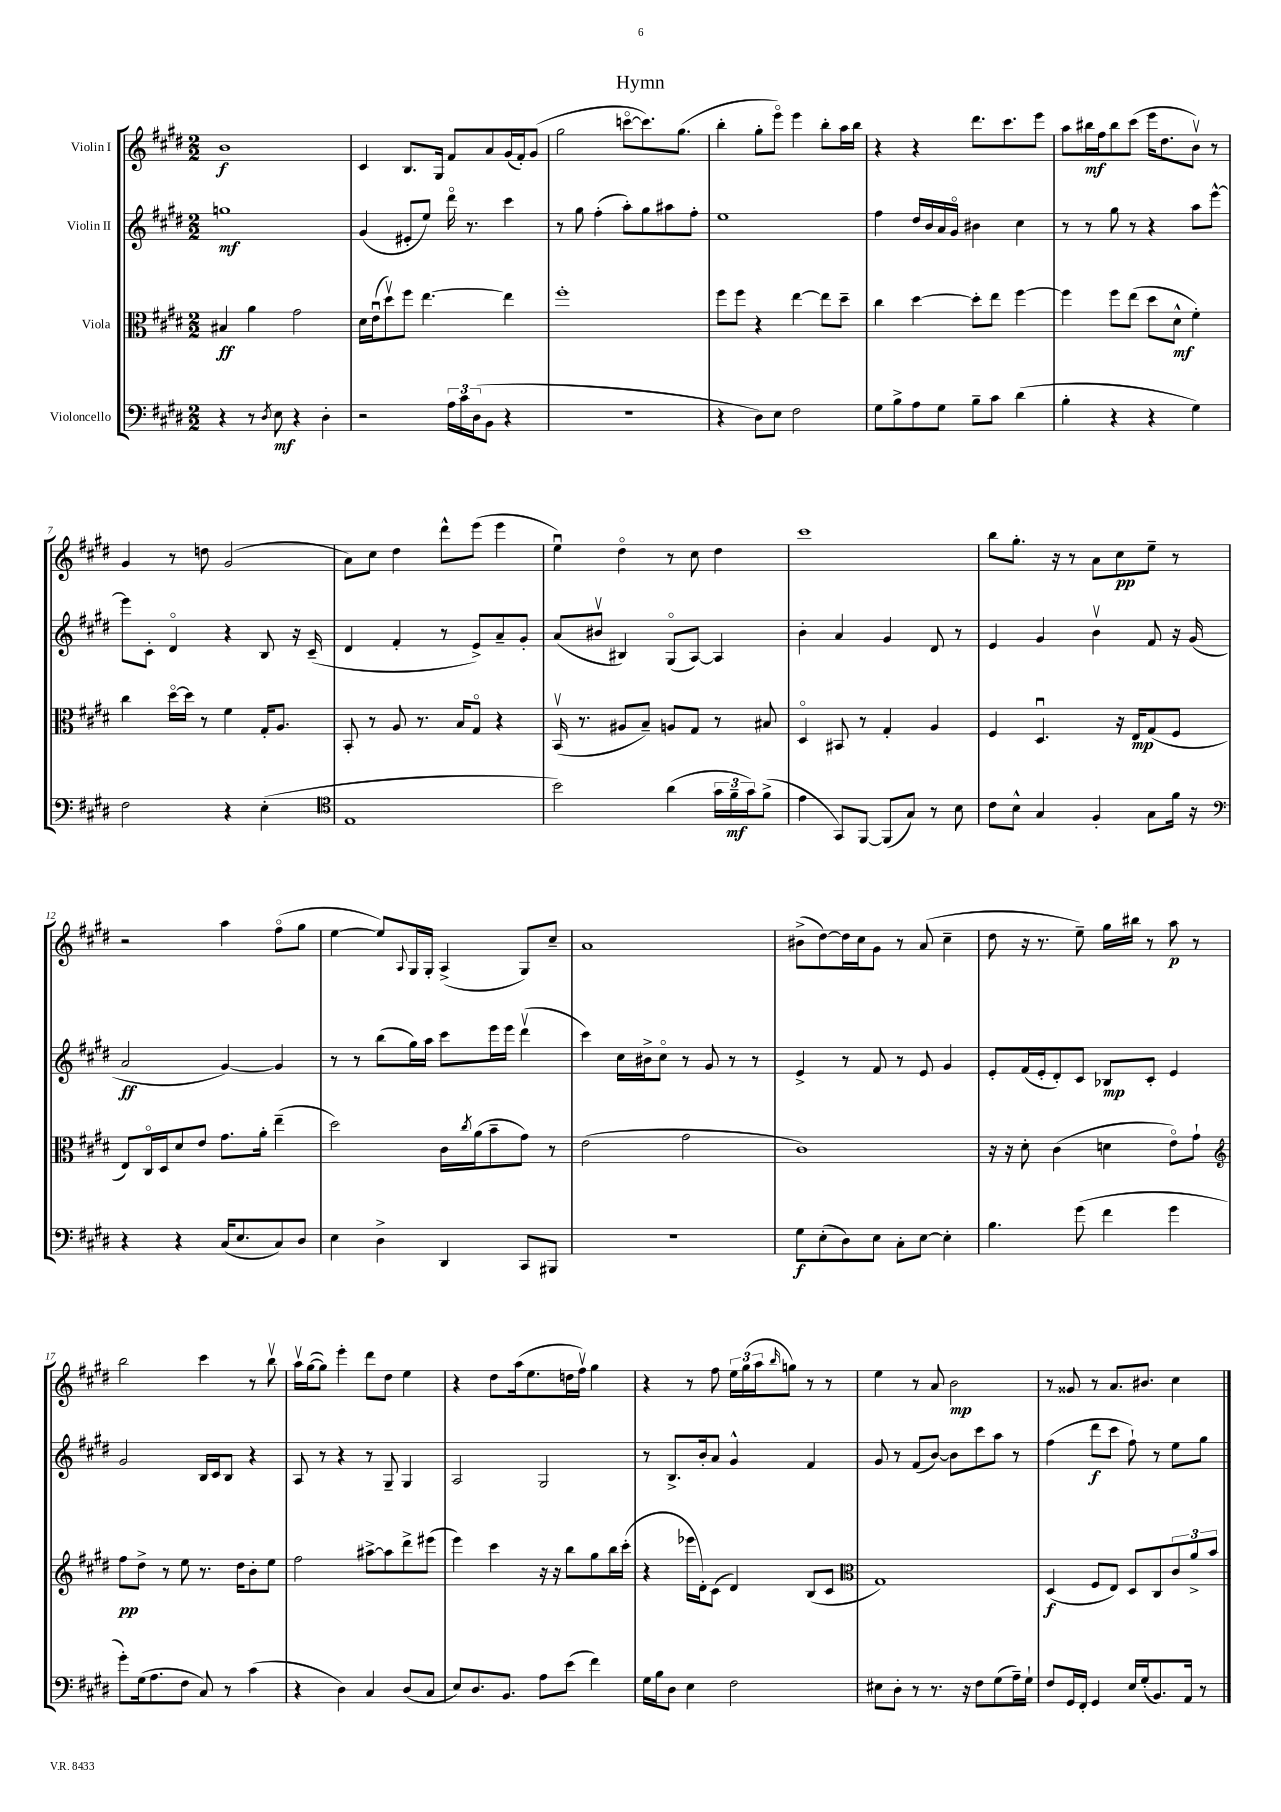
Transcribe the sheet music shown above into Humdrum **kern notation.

**kern	**dynam	**kern	**dynam	**kern	**dynam	**kern	**dynam
*part4	*part4	*part3	*part3	*part2	*part2	*part1	*part1
*staff4	*staff4	*staff3	*staff3	*staff2	*staff2	*staff1	*staff1
*I"Violoncello	*	*I"Viola	*	*I"Violin II	*	*I"Violin I	*
*clefF4	*	*clefC3	*	*clefG2	*	*clefG2	*
*k[f#c#g#d#]	*	*k[f#c#g#d#]	*	*k[f#c#g#d#]	*	*k[f#c#g#d#]	*
*M2/2	*	*M2/2	*	*M2/2	*	*M2/2	*
=1	=1	=1	=1	=1	=1	=1	=1
4r	.	4B#X/	ff	1ggn	mf	1b	f
8r	.	4a\	.	.	.	.	.
8qD#/	.	.	.	.	.	.	.
8E\	mf	.	.	.	.	.	.
4r	.	2g#\	.	.	.	.	.
4D#'\	.	.	.	.	.	.	.
=2	=2	=2	=2	=2	=2	=2	=2
2r	.	16d#\LL	.	(4g#/	.	4c#/	.
.	.	(16eu\J	.	.	.	.	.
.	.	8dd#v\)	.	.	.	.	.
.	.	8ff#\J	.	8e#X'/L	.	8.B/L	.
.	.	[4.ee\	.	8ee/J)	.	.	.
.	.	.	.	.	.	16G#/Jk	.
24A\LL	.	.	.	16ddd#\	.	8f#/L	.
24c#\	.	.	.	.	.	.	.
.	.	.	.	8.r	.	.	.
(24D#\J	.	.	.	.	.	.	.
8BB\J	.	.	.	.	.	8a/	.
4r	.	4ee\]	.	4ccc#\	.	(16g#/L	.
.	.	.	.	.	.	16f#'/J)	.
.	.	.	.	.	.	(8g#/J	.
=3	=3	=3	=3	=3	=3	=3	=3
1r	.	1ff#'	.	8r	.	2gg#\	.
.	.	.	.	8gg#\	.	.	.
.	.	.	.	(4ff#'\	.	.	.
.	.	.	.	8aa'\L)	.	[8cccn\L	.
.	.	.	.	8gg#\	.	8.ccc\])	.
.	.	.	.	8aa#X\	.	.	.
.	.	.	.	.	.	(8.gg#\J	.
.	.	.	.	8ff#'\J	.	.	.
=4	=4	=4	=4	=4	=4	=4	=4
4r	.	8ff#\L	.	1ee	.	4bb'\	.
.	.	8ff#\J	.	.	.	.	.
8D#\L)	.	4r	.	.	.	8gg#'\L	.
8E\J	.	.	.	.	.	8eee\J)	.
2F#\	.	[4ee\	.	.	.	4eee\	.
.	.	8ee\L]	.	.	.	8bb'\L	.
.	.	8dd#~\J	.	.	.	16aa\L	.
.	.	.	.	.	.	16bb\JJ	.
=5	=5	=5	=5	=5	=5	=5	=5
8G#\L	.	4cc#\	.	4ff#\	.	4r	.
8B^\	.	.	.	.	.	.	.
8A\	.	[4dd#\	.	16dd#/LL	.	4r	.
.	.	.	.	16b/	.	.	.
8G#\J	.	.	.	16a/	.	.	.
.	.	.	.	16g#/JJ	.	.	.
8B~\L	.	8dd#'\L]	.	4b#X\	.	8.ddd#\L	.
8c#\J	.	8ee\J	.	.	.	.	.
.	.	.	.	.	.	8.ccc#\	.
(4d#\	.	[4ff#\	.	4cc#\	.	.	.
.	.	.	.	.	.	8eee\J	.
=6	=6	=6	=6	=6	=6	=6	=6
4B'\	.	4ff#\]	.	8r	.	8aa\L	.
.	.	.	.	8r	.	16bb#X\L	mf
.	.	.	.	.	.	16ff#\J	.
4r	.	8ff#\L	.	8gg#\	.	8bb#\	.
.	.	(8ee\J	.	8r	.	(8ccc#\J	.
4r	.	8dd#\L	.	4r	.	16eee\KL	.
.	.	.	.	.	.	8.dd#\	.
.	.	8d#^^\J	mf	.	.	.	.
4G#\)	.	4f#'\)	.	8aa\L	.	8bv\J)	.
.	.	.	.	[8eee^^\J	.	8r	.
!!LO:LB:g=z
=7	=7	=7	=7	=7	=7	=7	=7
2F#\	.	4cc#\	.	8eee\L]	.	4g#/	.
.	.	.	.	8c#'\J	.	.	.
.	.	[16dd#\LL	.	4d#/	.	8r	.
.	.	16dd#\JJ]	.	.	.	.	.
.	.	8r	.	.	.	8ddn\	.
4r	.	4f#\	.	4r	.	(2g#/	.
(4E'\	.	16G#'/KL	.	8B/	.	.	.
.	.	8.A/J	.	.	.	.	.
.	.	.	.	16r	.	.	.
.	.	.	.	(16c#~/	.	.	.
=8	=8	=8	=8	=8	=8	=8	=8
*clefC4	*	*	*	*	*	*	*
1E	.	8BB'/	.	4d#/	.	8a\L)	.
.	.	8r	.	.	.	8cc#\J	.
.	.	8A/	.	4f#'/	.	4dd#\	.
.	.	8.r	.	.	.	.	.
.	.	.	.	8r	.	8ddd#^^\L	.
.	.	16B/KL	.	.	.	.	.
.	.	8G#/J	.	8e^/L)	.	(8eee\J	.
.	.	4r	.	8a~/	.	4eee\	.
.	.	.	.	8g#'/J	.	.	.
=9	=9	=9	=9	=9	=9	=9	=9
2b\)	.	(16BBv/	.	(8a/L	.	4eeu\)	.
.	.	8.r	.	.	.	.	.
.	.	.	.	8b#Xv/J	.	.	.
.	.	8A#X/L	.	4B#X/)	.	4dd#\	.
.	.	8B~/J)	.	.	.	.	.
(4a\	.	8An/L	.	(8G#/L	.	8r	.
.	.	8G#/J	.	[8A/J)	.	8cc#\	.
24g#\LL	.	8r	.	4A/]	.	4dd#\	.
24f#~\	mf	.	.	.	.	.	.
24g#\J)	.	.	.	.	.	.	.
(8f#^\J	.	8B#X/	.	.	.	.	.
=10	=10	=10	=10	=10	=10	=10	=10
4e\	.	4D#/	.	4b'\	.	1ccc#	.
8GG#/L)	.	8BB#X/	.	4a/	.	.	.
[8FF#/J	.	8r	.	.	.	.	.
(8FF#/L]	.	4G#'/	.	4g#/	.	.	.
8G#/J)	.	.	.	.	.	.	.
8r	.	4A/	.	8d#/	.	.	.
8B\	.	.	.	8r	.	.	.
=11	=11	=11	=11	=11	=11	=11	=11
8c#\L	.	4F#/	.	4e/	.	8bb\L	.
8B^^\J	.	.	.	.	.	8.gg#'\J	.
4G#/	.	4.D#u/	.	4g#/	.	.	.
.	.	.	.	.	.	16r	.
.	.	.	.	.	.	8r	.
4F#'/	.	.	.	4bv\	.	8a\L	.
.	.	16r	.	.	.	8cc#\	pp
.	.	16E/KL	mp	.	.	.	.
8G#\L	.	(8G#/	.	8f#/	.	8ee~\J	.
16f#\Jk	.	8F#/J	.	16r	.	8r	.
16r	.	.	.	(16g#/	.	.	.
!!LO:LB:g=z
=12	=12	=12	=12	=12	=12	=12	=12
*clefF4	*	*	*	*	*	*	*
4r	.	8E/L)	.	2a/	ff	2r	.
.	.	16C#/L	.	.	.	.	.
.	.	16D#/J	.	.	.	.	.
4r	.	8d#/	.	.	.	.	.
.	.	8e/J	.	.	.	.	.
(16C#/KL	.	8.g#\L	.	[4g#/)	.	4aa\	.
8.E/	.	.	.	.	.	.	.
.	.	16a'\Jk	.	.	.	.	.
8C#/)	.	(4ee~\	.	4g#/]	.	(8ff#\L	.
8D#/J	.	.	.	.	.	8gg#\J	.
=13	=13	=13	=13	=13	=13	=13	=13
4E\	.	2dd#\)	.	8r	.	[4ee\	.
.	.	.	.	8r	.	.	.
4D#^\	.	.	.	(8bb\L	.	8ee/L])	.
.	.	.	.	.	.	8qqA/	.
.	.	.	.	16gg#\L)	.	16G#/L	.
.	.	.	.	16aa\JJ	.	16G#'/JJ	.
4DD#/	.	16c#\LL	.	8ccc#\L	.	(4A^/	.
.	.	8qcc#/	.	.	.	.	.
.	.	(16a\J	.	.	.	.	.
.	.	8b~\	.	16eee\L	.	.	.
.	.	.	.	16eee\JJ	.	.	.
8CC#/L	.	8g#\J)	.	(4ddd#v\	.	8G#/L)	.
8BBB#X/J	.	8r	.	.	.	8cc#~/J	.
=14	=14	=14	=14	=14	=14	=14	=14
1r	.	(2e\	.	4ccc#\)	.	1a	.
.	.	.	.	16cc#\LL	.	.	.
.	.	.	.	16b#X^\J	.	.	.
.	.	.	.	8cc#\J	.	.	.
.	.	2g#\	.	8r	.	.	.
.	.	.	.	8g#/	.	.	.
.	.	.	.	8r	.	.	.
.	.	.	.	8r	.	.	.
=15	=15	=15	=15	=15	=15	=15	=15
8G#\L	f	1c#)	.	4e^/	.	(8b#X^\L	.
(8E'\	.	.	.	.	.	[8dd#\)	.
8D#\)	.	.	.	8r	.	16dd#\L]	.
.	.	.	.	.	.	16cc#\J	.
8E\J	.	.	.	8f#/	.	8g#\J	.
8C#'\L	.	.	.	8r	.	8r	.
[8E\J	.	.	.	8e/	.	(8a/	.
4E'\]	.	.	.	4g#/	.	4cc#~\	.
=16	=16	=16	=16	=16	=16	=16	=16
4.B\	.	16r	.	8e'/L	.	8dd#\	.
.	.	16r	.	.	.	.	.
.	.	8d#'\	.	(16f#/L	.	16r	.
.	.	.	.	16e'/J	.	8.r	.
.	.	(4c#\	.	8d#'/)	.	.	.
(8g#\	.	.	.	8c#/J	.	8ee~\)	.
4f#\	.	4dn\	.	8B-X/L	mp	16gg#\LL	.
.	.	.	.	.	.	16bb#X\JJ	.
.	.	.	.	8c#'/J	.	8r	.
4g#\	.	8e\L)	.	4e/	.	8aa\	p
.	.	8g#`\J	.	.	.	8r	.
!!LO:LB:g=z
=17	=17	=17	=17	=17	=17	=17	=17
*	*	*clefG2	*	*	*	*	*
8g#'\L)	.	8ff#\L	pp	2g#/	.	2bb\	.
(16G#\k	.	8dd#^\J	.	.	.	.	.
8.A\	.	.	.	.	.	.	.
.	.	8r	.	.	.	.	.
8F#\J	.	8ee\	.	.	.	.	.
8C#/)	.	8.r	.	16B/LL	.	4ccc#\	.
.	.	.	.	16c#/J	.	.	.
8r	.	.	.	8B/J	.	.	.
.	.	16dd#\KL	.	.	.	.	.
(4c#\	.	8b'\	.	4r	.	8r	.
.	.	8ee\J	.	.	.	8bbv\	.
=18	=18	=18	=18	=18	=18	=18	=18
4r	.	2ff#\	.	8A/	.	16aav\LL	.
.	.	.	.	.	.	([16gg#\J	.
.	.	.	.	8r	.	8gg#\J])	.
4D#\)	.	.	.	4r	.	4eee'\	.
4C#/	.	[8aa#X^\L	.	8r	.	8ddd#\L	.
.	.	8aa#\]	.	8G#~/	.	8dd#\J	.
(8D#/L	.	8ddd#^\	.	4G#/	.	4ee\	.
8C#/J	.	(8eee#X\J	.	.	.	.	.
=19	=19	=19	=19	=19	=19	=19	=19
8E/L)	.	4eee\)	.	2A/	.	4r	.
8.D#/	.	.	.	.	.	.	.
.	.	4ccc#\	.	.	.	8dd#\L	.
8.BB/J	.	.	.	.	.	.	.
.	.	.	.	.	.	(16aa\k	.
.	.	.	.	.	.	8.ee\	.
8A\L	.	16r	.	2G#/	.	.	.
.	.	16r	.	.	.	.	.
(8e\J	.	8bb\L	.	.	.	16ddn\L	.
.	.	.	.	.	.	16ff#v\JJ)	.
4f#\)	.	8gg#\	.	.	.	4gg#\	.
.	.	16bb\L	.	.	.	.	.
.	.	(16ccc#'\JJ	.	.	.	.	.
=20	=20	=20	=20	=20	=20	=20	=20
16G#\LL	.	4r	.	8r	.	4r	.
16B\J	.	.	.	.	.	.	.
8D#\J	.	.	.	8.B^/L	.	.	.
4E\	.	16eee-X\LL	.	.	.	8r	.
.	.	16d#'\J)	.	16b'/k	.	.	.
.	.	(8c#\J	.	8a/J	.	8ff#\	.
2F#\	.	4d#/)	.	4g#^^/	.	24ee\LL	.
.	.	.	.	.	.	(24gg#\	.
.	.	.	.	.	.	24aa\J	.
.	.	.	.	.	.	16qqbb/	.
.	.	.	.	.	.	8ggn\J)	.
.	.	(8B/L	.	4f#/	.	8r	.
.	.	8c#/J	.	.	.	8r	.
=21	=21	=21	=21	=21	=21	=21	=21
*	*	*clefC3	*	*	*	*	*
8E#X\L	.	1G#)	.	8g#/	.	4ee\	.
8D#'\J	.	.	.	8r	.	.	.
8r	.	.	.	(8f#/L	.	8r	.
8.r	.	.	.	[8b/J)	.	8a/	.
.	.	.	.	8b\L]	.	2b\	mp
16r	.	.	.	.	.	.	.
8F#\L	.	.	.	8ccc#\	.	.	.
(8G#\	.	.	.	8aa\J	.	.	.
16A~\L)	.	.	.	8r	.	.	.
16G#`\JJ	.	.	.	.	.	.	.
=22	=22	=22	=22	=22	=22	=22	=22
8F#/L	.	(4D#/	f	(4ff#\	.	8r	.
16GG#/L	.	.	.	.	.	8g##X/	.
16FF#'/JJ	.	.	.	.	.	.	.
4GG#/	.	8F#/L	.	8ddd#\L	f	8r	.
.	.	8E/J)	.	8ccc#\J	.	8.a/L	.
16E/LL	.	8D#/L	.	8ff#`\)	.	.	.
(16G#'/J	.	.	.	.	.	8.b#X/J	.
8.BB/)	.	8C#/	.	8r	.	.	.
.	.	12c#/	.	8ee\L	.	4cc#\	.
16AA/Jk	.	.	.	.	.	.	.
.	.	12a^/	.	.	.	.	.
8r	.	.	.	8gg#\J	.	.	.
.	.	12b/J	.	.	.	.	.
==	==	==	==	==	==	==	==
*-	*-	*-	*-	*-	*-	*-	*-
